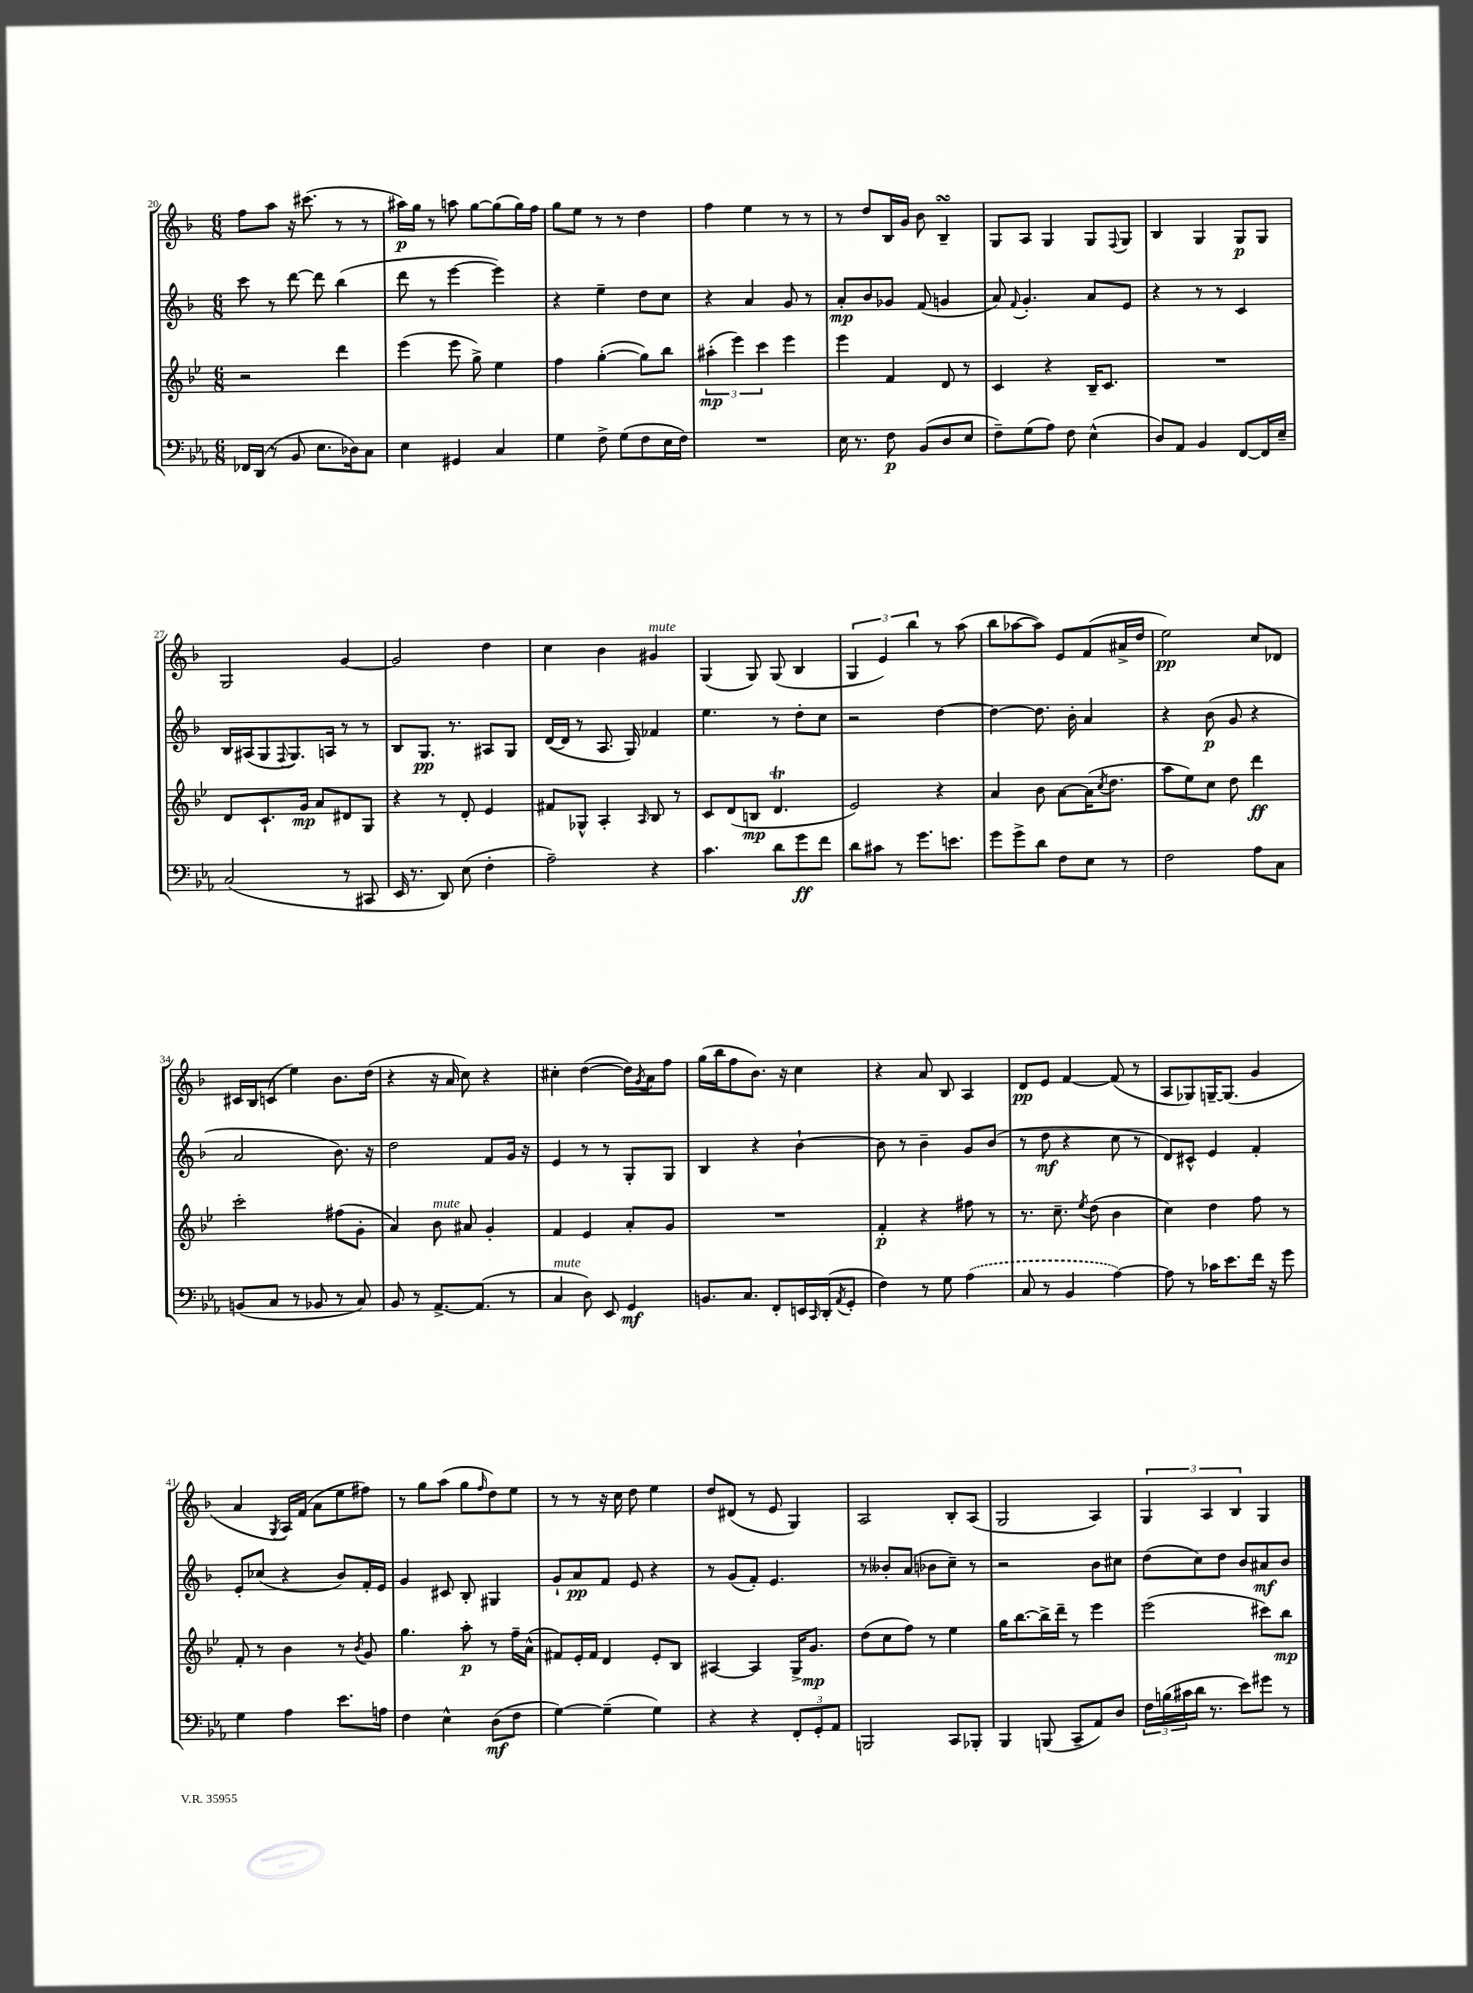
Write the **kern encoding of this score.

**kern	**kern	**kern	**kern
*staff4	*staff3	*staff2	*staff1
*clefF4	*clefG2	*clefG2	*clefG2
*k[b-e-a-]	*k[b-e-]	*k[b-]	*k[b-]
*M6/8	*M6/8	*M6/8	*M6/8
16FF-/LL	2r	8ccc\	8ff\L
(16DD/JJ	.	.	.
8r	.	8r	8aa\J
8BB-/	.	[8ddd\	16r
.	.	.	(8.ccc#\
8.E-\L	.	8ddd\]	.
.	4ddd\	(4bb-\	8r
16D-\k)	.	.	.
8C\J	.	.	8r
=	=	=	=
4E-\	(4eee-\	8ddd\	16aa#\LL)
.	.	.	16gg\JJ
.	.	8r	8r
4GG#/	8eee-\	[4eee\	8aa\
.	8gg^\)	.	[8gg\L
4C/	4ee-\	4eee\])	(8gg\]
.	.	.	16gg\L)
.	.	.	16ff\JJ
=	=	=	=
4G\	4ff\	4r	8gg\L
.	.	.	8ee\J
8F^\	([4gg'\	4ee~\	8r
(8G\L	.	.	8r
8F\	8gg\]L)	8dd\L	4dd\
16E-\L	8bb-\J	8cc\J	.
16F\JJ)	.	.	.
=	=	=	=
2.r	(6aa#'\	4r	4ff\
.	6eee-\)	.	.
.	.	4a/	4ee\
.	6ccc\	.	.
.	4eee-\	8g/	8r
.	.	8r	8r
=	=	=	=
16E-\	4eee-\	8a'/L	8r
8.r	.	.	.
.	.	8b-/	8dd/L
8F\	4f/	8g-/J	16B-/L
.	.	.	16g/JJ
(8BB-/L	.	(8f/	8b-\
8D/	8d/	4g/	4B-~/
8E-/J	8r	.	.
=	=	=	=
8F~\L)	4c/	8a/)	8G/L
.	.	8qqf/	.
(8G\	.	4.g'/	8A/J
8A-\J)	4r	.	4G/
8F\	.	.	.
(4E-^^\	16B-~/LK	8a/L	8G/L
.	8.c/J	.	.
.	.	.	8qqF/
.	.	8e/J	8G/J
=	=	=	=
8D/L)	2.r	4r	4B-/
8AA-/J	.	.	.
4BB-/	.	8r	4G/
.	.	8r	.
[8FF/L	.	4c/	8G/L
16FF/]L	.	.	8G/J
16E-~/JJ	.	.	.
=	=	=	=
(2C/	8d/L	16B-/LL	2G/
.	.	(16A#/J	.
.	8.c`/	8G/	.
.	.	8qqF/	.
.	.	8.G/)	.
.	16g/Jk	.	.
.	8a/L	.	.
.	.	16A/Jk	.
8r	8d#/	8r	[4g/
8CC#/	8G/J	8r	.
=	=	=	=
16EE-/	4r	8B-/L	2g/]
8.r	.	.	.
.	.	8.G/J	.
8DD/)	8r	.	.
.	.	8.r	.
(8E-\	8d'/	.	.
4F'\	4e-/	8A#/L	4dd\
.	.	8G/J	.
=	=	=	=
2A-~\)	8f#/L	([16d/LL	4cc\
.	.	16d/]JJ	.
.	8G-^^/J	8r	.
.	4A'/	8.A/	4b-\
.	.	16G/)	.
.	16qqA/	.	.
4r	8B-/	4f-/	4g#/
.	8r	.	.
=	=	=	=
4.c\	8c/L	4.ee\	(4G/
.	(8d/	.	.
.	8B/J	.	8G/)
8d\L	4.d/	8r	(8G/
8g\	.	8dd'\L	4B-/
8f\J	.	8cc\J	.
=	=	=	=
8d\L	2e-/)	2r	6G/
8c#\J	.	.	.
.	.	.	6e/)
8r	.	.	.
.	.	.	6bb-\
8.g\L	.	.	.
.	4r	[4dd\	8r
8.e\J	.	.	.
.	.	.	(8aa\
=	=	=	=
8g\L	4a/	4dd\_	8bb-\L
8g^\	.	.	[8aa-\
8d\J	8b-\	8.dd\]	8aa-\]J)
8F\L	[8a\L	.	8e/L
.	.	16b-'\	.
8E-\J	(16a\]K	4a/	(8f/
.	8qcc/	.	.
.	8.dd\J	.	.
8r	.	.	16a#^/L
.	.	.	16dd/JJ
=	=	=	=
2F\	8aa\L	4r	2ee\)
.	8ee-\)	.	.
.	8cc\J	(8b-\	.
.	8dd\	8g/	.
8A-\L	4ddd\	4r	8cc/L
8C\J	.	.	8d-/J
=	=	=	=
(8BB/L	2ccc'\	2a/	16c#/LL
.	.	.	16B-/J
8C/J	.	.	(8c/J
8r	.	.	4ee\)
8BB-/	.	.	.
8r	(8ff#\L	8.b-\)	8.b-\L
8C/)	8g'\J	.	.
.	.	16r	(16dd\Jk
=	=	=	=
8BB-/	4a/)	2dd\	4r
8r	.	.	.
[8.AA-^/L	8b-\	.	16r
.	.	.	16a/
.	8a#/	.	8cc\)
(8.AA-/]J	.	.	.
.	4g'/	8f/L	4r
8r	.	16g/Jk	.
.	.	16r	.
=	=	=	=
4C/	4f/	4e/	4cc#'\
8D\)	4e-/	8r	([4dd\
8EE-/	.	8r	.
4GG/	8a'/L	8G'/L	16dd\]LL)
.	.	.	8qg/
.	.	.	16a\J
.	8g/J	8G/J	8ff\J
=	=	=	=
8.BB/L	2.r	4B-/	(16gg\LL
.	.	.	16bb-\J
.	.	.	8ff\
8.C/J	.	.	.
.	.	4r	8.b-\J)
8FF'/L	.	.	.
.	.	.	16r
16EE/L	.	[4b-`\	4cc\
16qqCC/	.	.	.
(16DD'/J	.	.	.
8qAA-/	.	.	.
8GG'/J	.	.	.
=	=	=	=
4F\)	4f'/	8b-\]	4r
.	.	8r	.
8r	4r	4b-~\	8a/
8G\	.	.	8B-/
(4A-\	8ff#\	8g/L	4A/
.	8r	(8b-/J	.
=	=	=	=
8C/	8.r	8r	8d/L
8r	.	8dd\	8e/J
.	8.cc~\	.	.
4BB-/	.	4r	[4f/
.	8qee-/	.	.
.	(8dd\	.	.
[4A-\)	4b-\	8cc\	(8f/]
.	.	8r	8r
=	=	=	=
8A-\]	4cc\)	8d/L)	8A/L
8r	.	8c#^^/J	8G-/)
16c-\LK	4dd\	4e/	[16G~/K
8.e-\	.	.	(8.G/]J
16f\Jk	8ff\	4f'/	4g/
16r	.	.	.
8g\	8r	.	.
=	=	=	=
4G\	8f'/	8e'/L	4a/
.	8r	(8cc-/J	.
.	.	.	8qG/
4A-\	4b-\	4r	16A/LL)
.	.	.	(16f/JJ
.	.	.	8a\L
8.e-\L	8r	8b-/L)	8ee\
.	8qb-/	.	.
.	8g/	16f'/L	8ff#\J)
16A\Jk	.	16e/JJ	.
=	=	=	=
4F\	4.gg\	4g/	8r
.	.	.	8gg\L
4E-^^\	.	8c#/	(8aa\J
.	8aa'\	8B-'/	8gg\L
.	.	.	16qqff/
(8D\L	8r	4G#/	8dd\)
8F\J	16ff~\LL	.	8ee\J
.	(16a^^\JJ	.	.
=	=	=	=
[4G\)	8f#/L)	8g`/L	8r
.	16e-'/L	8a/	8r
.	16f#/JJ	.	.
(4G~\]	4d/	8f/J	16r
.	.	.	16cc\
.	.	8e/	8dd\
4G\)	8e-'/L	4r	4ee\
.	8B-/J	.	.
=	=	=	=
4r	[4A#/	8r	8dd/L
.	.	(8g/L	(8d#/J
4r	4A#/]	8f'/J)	8r
.	.	4.e/	8e/
12FF'/L	16G^/LK	.	4G/)
.	8.g/J	.	.
12GG'/	.	.	.
12AA-/J	.	.	.
=	=	=	=
2BBB/	(8dd\L	8r	2A/
.	8cc\	8b--'/L	.
.	8ff\J)	(8a/J	.
.	8r	8b-\L	.
8CC/L	4ee-\	8cc~\J)	8B-'/L
8BBB-'/J	.	8r	(8A/J
=	=	=	=
4BBB-/	16gg\LK	2r	2G/
.	[8.bb-\	.	.
(8BBB/	16bb-^\]L	.	.
.	16ddd~\JJ	.	.
8CC~/L	8r	.	.
8AA-/)	4eee-\	8b-\L	4A/)
8D/J	.	8cc#\J	.
=	=	=	=
24F\LL	(2eee-\	(8dd\L	6G/
(24B\	.	.	.
24c#\	.	.	.
16d\JJ	.	8cc\)	.
.	.	.	6A/
8.r	.	.	.
.	.	8dd\J	.
.	.	.	6B-/
8e-\L)	.	8b-/L	.
8g#\J	8ccc#\L)	8a#/	4G/
8r	8bb-\J	8b-/J	.
==	==	==	==
*-	*-	*-	*-
